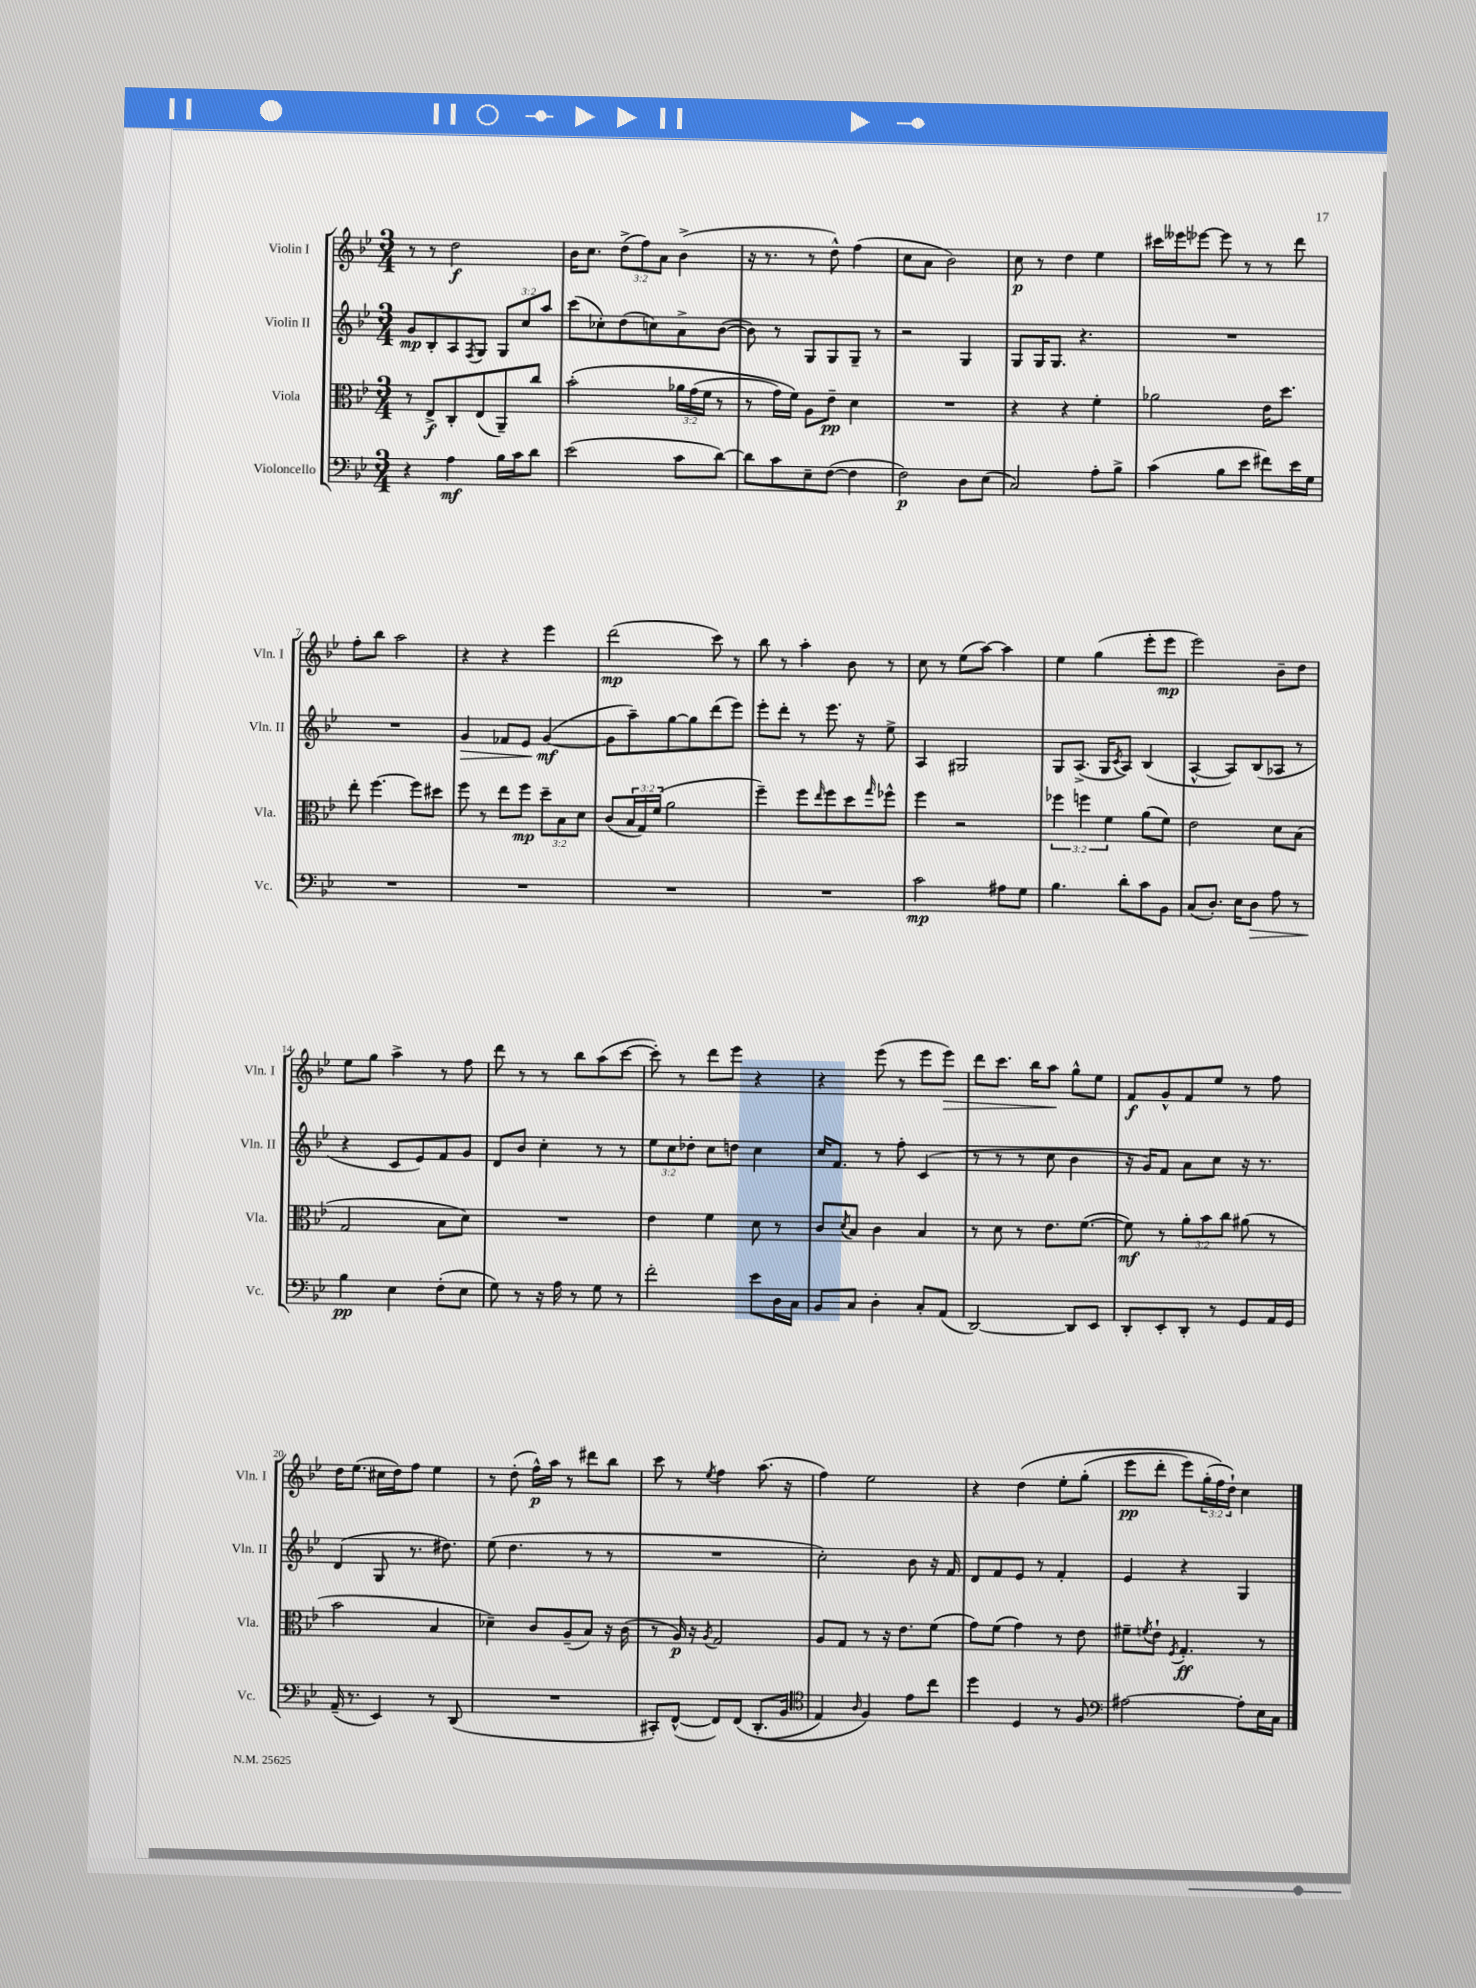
<<
\new StaffGroup <<
\new Staff = "s0" \with { instrumentName = "Violin I" shortInstrumentName = "Vln. I" } {
    \clef treble \key bes \major \numericTimeSignature \time 3/4 \override Staff.TupletNumber.text = #tuplet-number::calc-fraction-text
    r8 r8 d''2\f |
    bes'16 c''8. \tuplet 3/2 { d''8->( f''8) a'8 } bes'4->( |
    r16 r8. r8 d''8-^) f''4( |
    c''8 a'8 bes'2) |
    c''8\p r8 d''4 ees''4 |
    cis'''16 eeses'''16 ees'''8~ ees'''8 r8 r8 d'''8 |
    f''8-. bes''8 a''2 |
    r4 r4 ees'''4 |
    d'''2\mp( c'''8) r8 |
    bes''8 r8 a''4-. bes'8 r8 |
    c''8 r8 ees''8( a''8~) a''4 |
    ees''4 g''4( ees'''8-. ees'''8\mp |
    ees'''2) bes'8-- d''8 |
    ees''8 g''8 a''4-> r8 f''8 |
    d'''8 r8 r8 bes''8 a''8( c'''8~ |
    c'''8-.) r8 d'''8 ees'''8 r4 |
    r4 ees'''8( r8 ees'''8 ees'''8\>) |
    d'''8 c'''8. bes''16 a''8\! g''8-^ ees''8 |
    f'8\f g'8-^ f'8 ees''8 r8 f''8 |
    d''16 ees''8.( cis''16 d''16) f''8 ees''4 |
    r8 d''8-.( f''16-^\p) a''16 r8 dis'''8 bes''8 |
    c'''8 r8 \acciaccatura { ees''8 } f''4 a''8.( r16 |
    f''4) ees''2 |
    r4 d''4\( ees''8-. g''8-.( |
    ees'''8\pp d'''8-. ees'''8) \tuplet 3/2 { g''16-.( f''16\) d''16-!) } c''4 \bar "|." |
}
\new Staff = "s1" \with { instrumentName = "Violin II" shortInstrumentName = "Vln. II" } {
    \clef treble \key bes \major \numericTimeSignature \time 3/4 \override Staff.TupletNumber.text = #tuplet-number::calc-fraction-text
    g'8\mp bes8-. a8 \acciaccatura { f8 } g8 \tuplet 3/2 { g8 c''8 a''8 } |
    c'''8( ces''8-.) d''8( c''8) a'8-> bes'8~( |
    bes'8) r8 g8 g8 g8-- r8 |
    r2 g4 |
    g8 g16 g8. r4. |
    R2. |
    R2. |
    g'4\> fes'8 ees'8 g'4~\mf\!( |
    g'8 a''8--) g''8~ g''8 d'''8( ees'''8) |
    ees'''8-. d'''8-. r8 ees'''8. r16 ees''8-> |
    a4 gis2 |
    g8 a8.->( g16 \acciaccatura { c'8 } a8) bes4( |
    a4~-^ a8) bes8( aes8 r8 |
    r4 c'8 ees'8) f'8 g'8 |
    d'8 bes'8 c''4-. r8 r8 |
    \tuplet 3/2 { ees''8 c''8 des''8-. } c''8 d''8 c''4 |
    c''16 f'8. r8 f''8-. c'4( |
    r8 r8 r8 c''8 bes'4 |
    r16 g'16) f'8 a'8 c''8 r16 r8. |
    d'4( g8 r8. dis''8.) |
    ees''8( d''4. r8 r8 |
    R2. |
    c''2-.) bes'8 r16 f'16 |
    d'8 f'8 ees'8 r8 f'4-. |
    ees'4 r4 g4 \bar "|." |
}
\new Staff = "s2" \with { instrumentName = "Viola" shortInstrumentName = "Vla." } {
    \clef alto \key bes \major \numericTimeSignature \time 3/4 \override Staff.TupletNumber.text = #tuplet-number::calc-fraction-text
    r8 ees8->\f c8-. ees8( a,8--) c''8 |
    bes'2-.\( \tuplet 3/2 { aes'16 g'16( f'16 } r8 |
    r8 g'16) f'16\) a8 ees'8--\pp d'4 |
    R2. |
    r4 r4 f'4-. |
    aes'2 ees'16 d''8. |
    ees''8-. f''4.~ f''8 dis''8 |
    f''8 r8 ees''8 f''8\mp \tuplet 3/2 { d''8-- bes8 d'8 } |
    c'8( \tuplet 3/2 { bes16 g16) f'16( } a'2 |
    f''4--) f''8 \grace { ees''16 } f''8 d''8 \grace { g''16 } fes''8-^ |
    f''4 r2 |
    \tuplet 3/2 { fes''4 f''4 f'4 } a'8( f'8) |
    ees'2 d'8 bes8( |
    g2 bes8 d'8) |
    R2. |
    ees'4 f'4 d'8 r8 |
    c'8 \acciaccatura { d'8 } bes8 c'4 bes4 |
    r8 d'8 r8 ees'8. f'8.~( |
    f'8\mf) r8 \tuplet 3/2 { a'8-. bes'8 c''8 } ais'8( r8 |
    bes'2 bes4 |
    des'4--) c'8 a8--( bes8) r16 c'16( |
    r8 a16\p) r16 \acciaccatura { a8 } g2 |
    a8 g8 r8 r16 ees'8. f'8( |
    g'8) f'8( g'4) r8 ees'8 |
    fis'8-- \acciaccatura { f'8 } ees'8-! \acciaccatura { f8 } g4.-.\ff r8 \bar "|." |
}
\new Staff = "s3" \with { instrumentName = "Violoncello" shortInstrumentName = "Vc." } {
    \clef bass \key bes \major \numericTimeSignature \time 3/4
    r4 a4\mf bes16 c'16 d'8 |
    ees'2( c'8 d'8~) |
    d'8 c'8 ees8-- f8~( f4 |
    f2\p) d8 ees8( |
    c2) a8-. bes8-> |
    c'4( bes8 ees'8 fis'8) ees'16 g16 |
    R2. |
    R2. |
    R2. |
    R2. |
    c'2\mp ais8 g8 |
    bes4. d'8-. c'8 bes,8 |
    c8( d8.-.) ees16 d8\> a8 r8 |
    bes4\pp\! ees4 f8-.( ees8 |
    g8) r8 r16 a16 r8 g8 r8 |
    f'2-. ees'8 d16 c16 |
    bes,8 c8 d4-. c8-. a,8( |
    d,2~) d,8 ees,8 |
    d,8-. ees,8-. d,8-. r8 g,8 a,16 g,16 |
    a,16--( r8. ees,4) r8 d,8( |
    R2. |
    cis,8-.) f,8~-^( f,8) f,8\( d,8.-.( bes,16 |
    \clef tenor ees4) \grace { a16 } f4\) ees'8 c''8 |
    d''4 d4 r8 f8 |
    \clef bass ais2~ ais8-. ees16 c16 \bar "|." |
}
>>
>>
